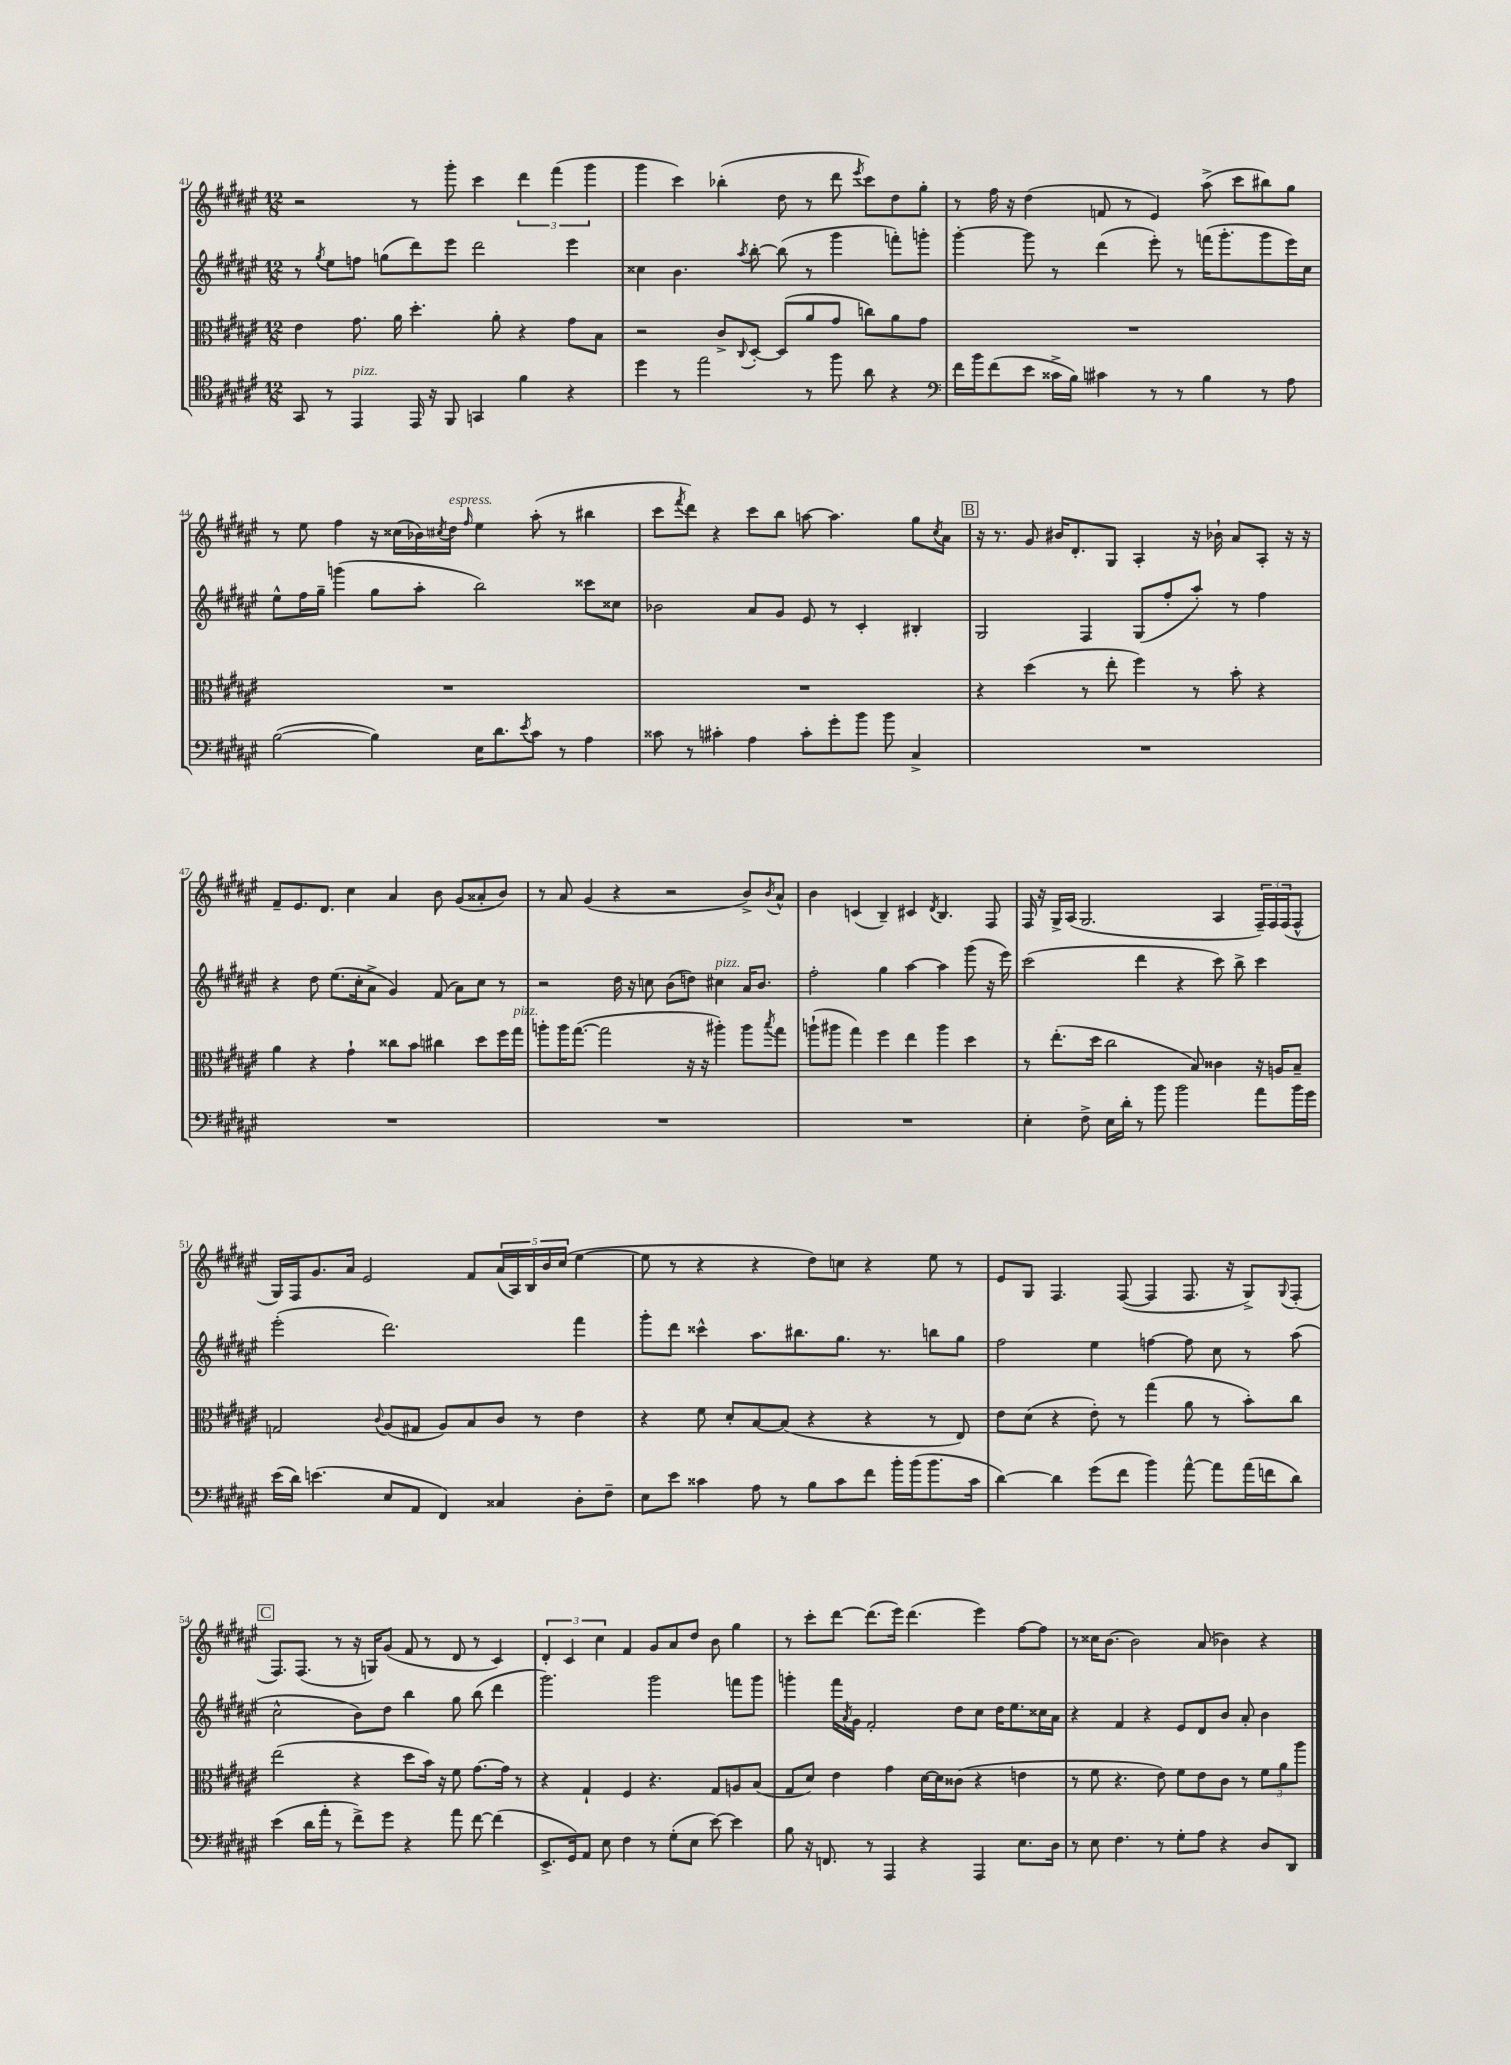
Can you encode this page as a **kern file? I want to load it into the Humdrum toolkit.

**kern	**kern	**kern	**kern
*staff4	*staff3	*staff2	*staff1
*clefC4	*clefC3	*clefG2	*clefG2
*k[f#c#g#d#a#e#]	*k[f#c#g#d#a#e#]	*k[f#c#g#d#a#e#]	*k[f#c#g#d#a#e#]
*M12/8	*M12/8	*M12/8	*M12/8
8GG#	4e#	8r	2r
.	.	8qgg#	.
8r	.	8ee#	.
4EE#	8.g#	8ff	.
.	.	(8gg	.
.	16a#	.	.
16EE#	4.dd#'	8ddd#)	8r
16r	.	.	.
8FF#	.	8eee#	8ggg#'
4GG	.	2ddd#	4ccc#
.	8a#'	.	.
4f#	4r	.	6ddd#
.	.	.	(6fff#
4r	8g#	4eee#	.
.	.	.	6ggg#
.	8B	.	.
=	=	=	=
4dd#	2r	4cc##	4ggg#
8r	.	4.b	4ccc#)
2ee#	.	.	.
.	8c#^	.	(4bb-'
.	8qqC#	8qaa#	.
.	[8D#'	[8bb'	.
.	(8D#]	(8bb]	8dd#
8r	8a#	8r	8r
8ff#	8g#	4ggg#	8ddd#
.	.	.	8qeee#
8a#	8cc)	.	8ccc#)
4r	8a#	8fff')	8dd#
.	8g#	8ggg'	8gg#'
=	=	=	=
*clefF4	*	*	*
16f#	1.r	[4ggg#'	8r
16b	.	.	.
(8f#	.	.	16ff#
.	.	.	16r
8e#	.	8ggg#]	(4dd#
16c##^	.	8r	.
16B)	.	.	.
4c#	.	(4ddd#	8f
.	.	.	8r
8r	.	8eee#')	4e#)
8r	.	8r	.
4B	.	(16fff	(8aa#^
.	.	8.ggg#'	.
.	.	.	8ccc#
8r	.	8ggg#	8bb#)
8A#	.	16eee#)	8gg#
.	.	16cc#	.
=	=	=	=
([2B	1.r	8ee#^^	8r
.	.	16ff#	8ee#
.	.	16gg#~	.
.	.	(4ggg	4ff#
4B])	.	8gg#	16r
.	.	.	(16cc##
.	.	8aa#'	16b-)
.	.	.	8qcc#
.	.	.	16dd#
.	.	.	16qqff#
16E#	.	2bb)	4ee#
8.d#	.	.	.
8qe#	.	.	.
8c#	.	.	(8aa#'
8r	.	.	8r
4A#	.	8ccc##	4bb#
.	.	8cc##	.
=	=	=	=
8c##	1.r	2b-	8ccc#
.	.	.	8qfff#
8r	.	.	8ddd#)
4c#'	.	.	4r
4A#	.	8a#	8ccc#
.	.	8g#	8bb
8c#'	.	8e#	[8aa
8g#'	.	8r	4.aa]
8b	.	4c#'	.
8b	.	.	.
4C#^	.	4B#'	8gg#
.	.	.	8qcc#
.	.	.	8a#
=	=	=	=
1.r	4r	2G#	16r
.	.	.	8.r
.	(4dd#	.	8g#
.	.	.	16b#
.	.	.	8.d#'
.	8r	4F#	.
.	8ee#'	.	8G#
.	4ff#)	(8G#	4A#'
.	.	8ff#'	.
.	8r	8aa#')	16r
.	.	.	16b-`
.	8b'	8r	8a#
.	4r	4ff#	8A#'
.	.	.	16r
.	.	.	16r
=	=	=	=
1.r	4a#	4r	8f#~
.	.	.	8.e#
.	4r	8dd#	.
.	.	.	8.d#
.	.	(8.ee#	.
.	4g#`	.	4cc#
.	.	16cc#'	.
.	.	8a#^	.
.	8cc##	4g#)	4a#
.	8b	.	.
.	4cc#	(8f#	8b
.	.	8a#)	(8g#
.	8dd#	8cc#	8a##'
.	16ff#	8r	8b)
.	16gg#	.	.
=	=	=	=
1.r	8aa'	2r	8r
.	16aa	.	8a#
.	([8.gg#	.	.
.	.	.	(4g#
.	2gg#]	.	.
.	.	16dd#	4r
.	.	16r	.
.	.	8cc	.
.	.	(8b	2r
.	16r	8dd)	.
.	16r	.	.
.	4aa#')	4cc#	.
.	8aa#	16a#	8b^)
.	.	8.b	.
.	8qbb	.	8qb
.	8gg#	.	8a#^^
=	=	=	=
1.r	(8aa`	2ff#'	4b
.	8aa#	.	.
.	4gg#)	.	(4c
.	4ff#	4gg#	4B~)
.	4ee#	[4aa#	4c#
.	.	.	8qd#
.	4aa#	4aa#]	4.B
.	4dd#	(8ggg#	.
.	.	16r	8F#
.	.	16eee#)	.
=	=	=	=
4E#'	8r	(2ccc#	16F#
.	.	.	16r
.	(8.ee#'	.	16G#^
.	.	.	(16A#
8F#^	.	.	2.G#
.	16dd#	.	.
16E#	2cc#	.	.
16d#'	.	.	.
8r	.	4ddd#	.
8b	.	.	.
2b	.	4r	.
.	8B)	.	.
.	4c##	8ccc#)	4A#
.	.	8bb^	.
8a#	16r	4ccc#	24F#~)
.	.	.	24F#
.	16A	.	.
.	.	.	(24F#
16b	8B~	.	8F#^^
16g#	.	.	.
=	=	=	=
(16e#	2G	(2eee#'	16G#)
16d#)	.	.	16F#
(4.e	.	.	8.g#
.	.	.	16a#
.	.	.	2e#
.	8qqc#	.	.
8E#	(8A#	2.ddd#)	.
8AA#	8G#	.	.
4FF#)	8A#)	.	.
.	8B	.	8f#
4C##	8c#	.	(20a#
.	.	.	20A#)
.	.	.	20B
.	8r	.	.
.	.	.	20b
.	.	.	(20cc#
8D#'	4e#	4fff#	[4ee#
8F#~	.	.	.
=	=	=	=
8E#	4r	8ggg#'	8ee#]
8e#	.	8ddd#	8r
4c##	8f#	4ccc##^^	4r
.	8d#'	.	.
8A#	[8B	8.aa#	4r
8r	(8B]	.	.
.	.	8.bb#	.
8B	4r	.	8dd#)
8c##	.	8.gg#	8cc
8f#	4r	.	4r
.	.	8.r	.
16b'	.	.	.
(16b	.	.	.
8.b	8r	8bb	8ee#
.	8E#)	8gg#	8r
16c##	.	.	.
=	=	=	=
[4d#)	8e#	2ff#	8e#
.	(8d#	.	8G#
4d#]	4r	.	4.F#
(8g#	8e#')	4ee#	.
8f#	8r	.	([8F#
4b)	(4gg#	[4ff	4F#]
[8a#^^	8a#	8ff]	8.F#
8a#]	8r	8cc#	.
.	.	.	16r
(16a#	8b')	8r	8G#^)
16f	.	.	.
.	.	.	8qqG#
8d#)	8cc#	(8aa#	(8F#'
=	=	=	=
(4e#	(2ee#	2cc#^^	8.F#)
.	.	.	(8.F#
16d#	.	.	.
16a#'	.	.	.
8r	.	.	8r
8f#^)	4r	8b)	16r
.	.	.	16G)
8g#	.	8dd#	(8g#
4r	8dd#	4bb	8f#
.	16b)	.	8r
.	16r	.	.
8a#	8f#	8gg#	8d#
[8f#	[8.g#	(8bb	8r
(4f#]	.	4ddd#	4c#)
.	16g#]	.	.
.	8r	.	.
=	=	=	=
8.EE#^	4r	2.ggg#)	6d#'
.	.	.	6c#
16GG#)	.	.	.
8AA#	4G#`	.	.
.	.	.	6cc#
8E#	.	.	.
4F#	4F#	.	4f#
8r	4.r	2ggg#	8g#
(8G#'	.	.	8a#
8E#	.	.	8dd#
[8e#)	8G#	.	8b
4e#]	8A	8fff	4gg#
.	(8B	8ggg#	.
=	=	=	=
8B	8G#	4ggg'	8r
16r	8d#)	.	8ccc#'
8.FF	.	.	.
.	4e#	16fff#	[8ddd#
.	.	8qa#	.
.	.	16g#	.
8r	.	2f#'	(8.ddd#]
4AAA#	4g#	.	.
.	.	.	16eee#)
.	.	.	(4.ddd#
4r	[16d#	.	.
.	16d#]	.	.
.	(8c##	8dd#	.
4AAA#	4r	8cc#	4eee#)
.	.	16dd#	.
.	.	8.ee#	.
8.E#	4e	.	[8ff#
.	.	16cc##	8ff#]
16D#	.	16a#	.
=	=	=	=
8r	8r	4r	8r
8E#	8f#	.	16cc##
.	.	.	[8.b
4.F#	4.r	4f#	.
.	.	.	2b]
.	.	4r	.
8r	8e#)	.	.
8G#'	8f#	8e#	.
8A#	8e#	8d#	(8a#
4r	8c#	8b	4b-)
.	8r	8a#'	.
8D#	12f#	4b	4r
.	12a#	.	.
8DD#	.	.	.
.	12aa#	.	.
==	==	==	==
*-	*-	*-	*-
